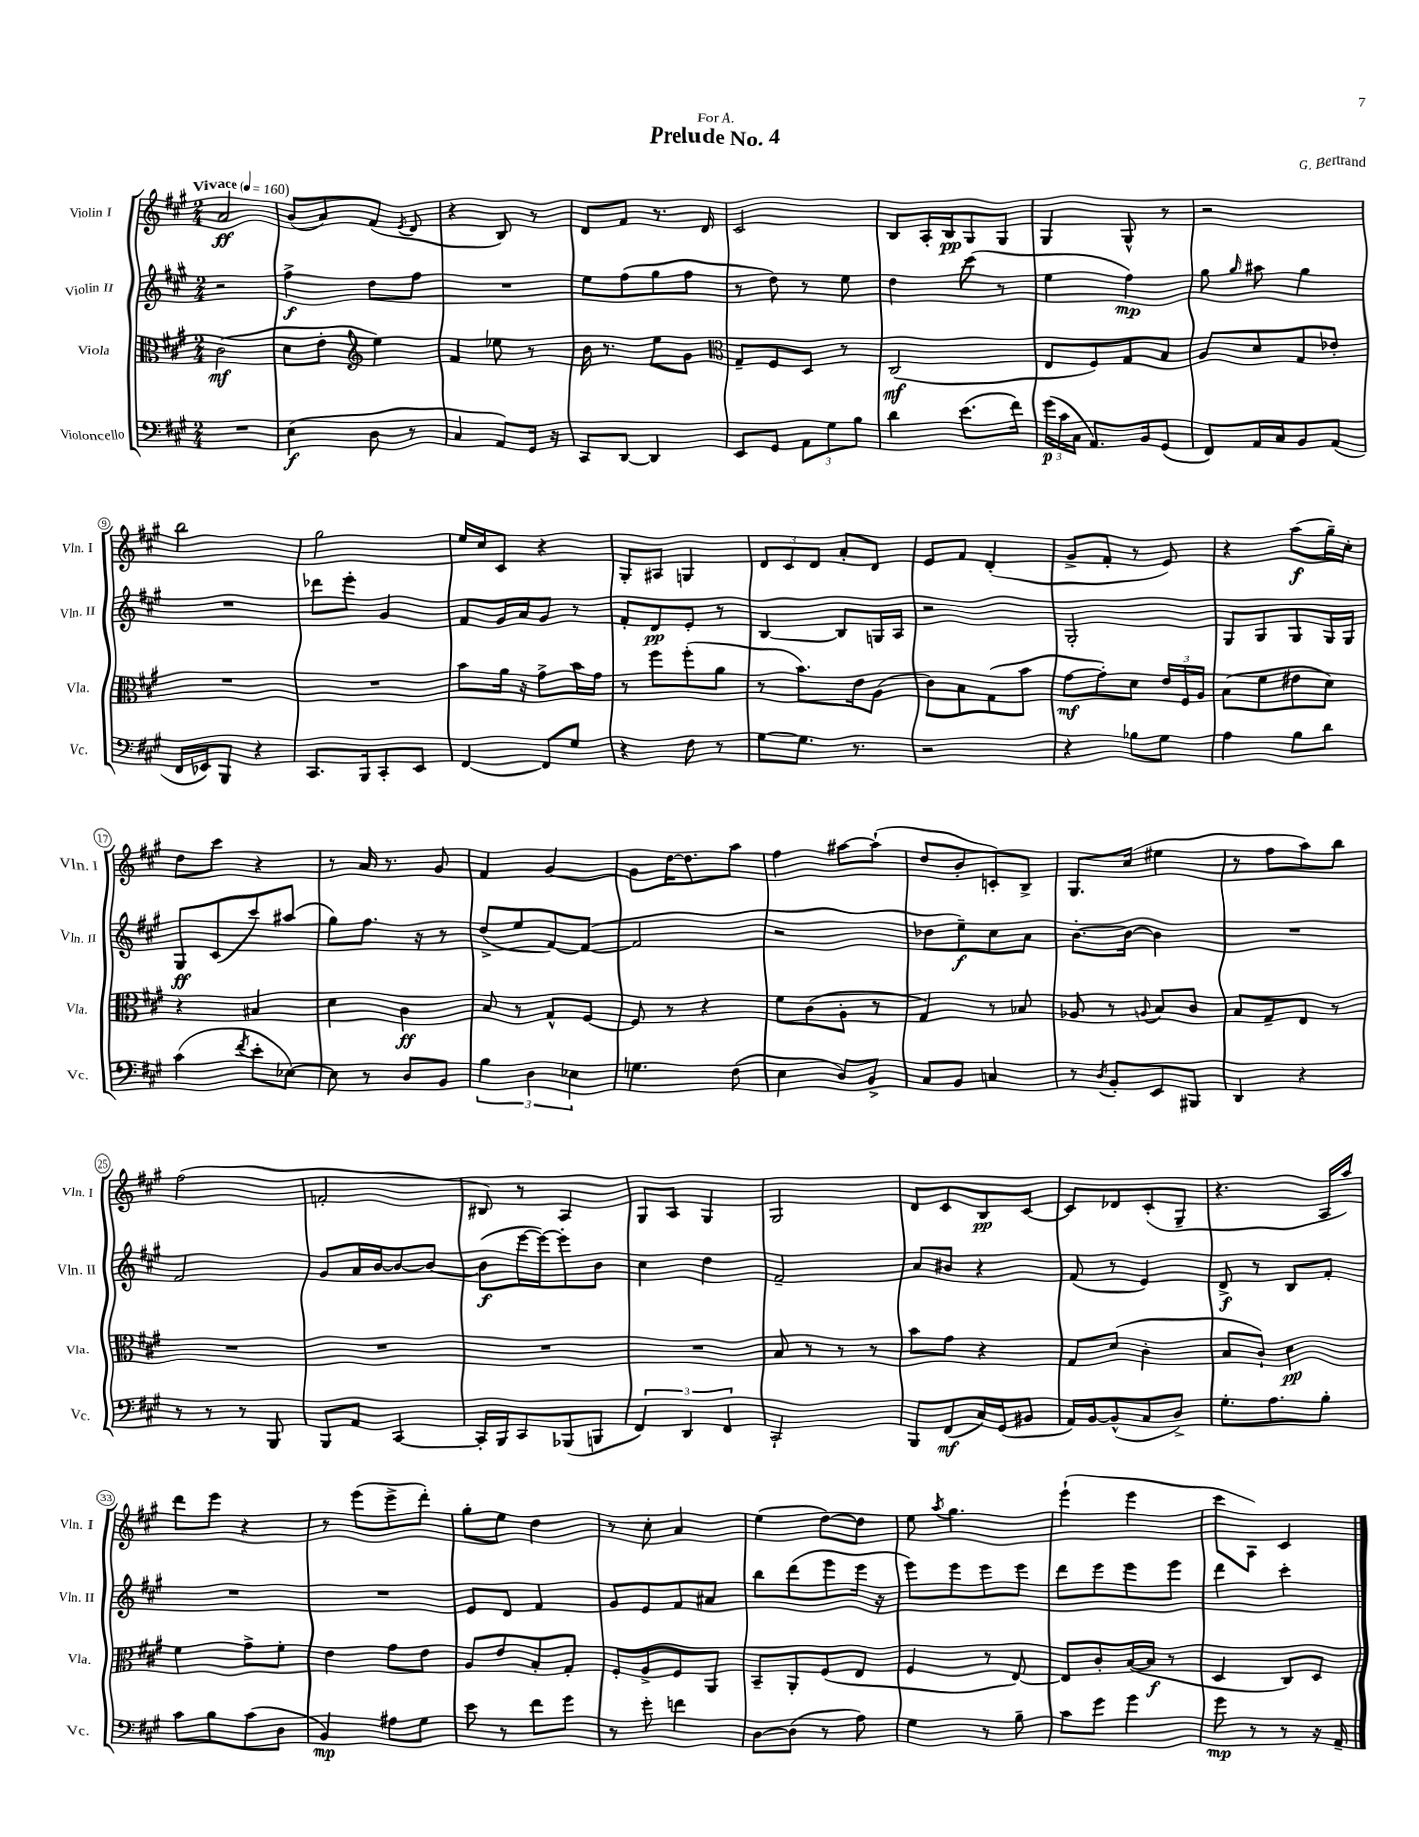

**kern	**dynam	**kern	**dynam	**kern	**dynam	**kern	**dynam
*part4	*part4	*part3	*part3	*part2	*part2	*part1	*part1
*staff4	*staff4	*staff3	*staff3	*staff2	*staff2	*staff1	*staff1
*I"Violoncello	*	*I"Viola	*	*I"Violin II	*	*I"Violin I	*
*I'Vc.	*	*I'Vla.	*	*I'Vln. II	*	*I'Vln. I	*
*clefF4	*	*clefC3	*	*clefG2	*	*clefG2	*
*k[f#c#g#]	*	*k[f#c#g#]	*	*k[f#c#g#]	*	*k[f#c#g#]	*
*M2/4	*	*M2/4	*	*M2/4	*	*M2/4	*
*MM160	*	*MM160	*	*MM160	*	*MM160	*
=1	=1	=1	=1	=1	=1	=1	=1
!	!	!	!	!	!	!LO:TX:a:B:t=Vivace	!
2r	.	(2c#\	mf	2r	.	2a/	ff
=2	=2	=2	=2	=2	=2	=2	=2
(4E\	f	8d\L	.	4ff#^\	f	(8b/L	.
.	.	8e'\J	.	.	.	8a/)	.
*	*	*clefG2	*	*	*	*	*
8D\	.	4ee\)	.	8dd\L	.	(8f#/J	.
.	.	.	.	.	.	8qe/	.
8r	.	.	.	8ff#\J	.	8d/	.
=3	=3	=3	=3	=3	=3	=3	=3
4C#/	.	4f#/	.	2r	.	4r	.
8AA/L)	.	8ee-X\	.	.	.	8B/)	.
16GG#/Jk	.	8r	.	.	.	8r	.
16r	.	.	.	.	.	.	.
=4	=4	=4	=4	=4	=4	=4	=4
8CC#/L	.	16b\	.	8ee\L	.	8d/L	.
.	.	8.r	.	.	.	.	.
[8DD/J	.	.	.	(8ff#\	.	8f#/J	.
4DD/]	.	8ee\L	.	8gg#\	.	8.r	.
.	.	8g#\J	.	8ff#\J	.	.	.
.	.	.	.	.	.	16d/	.
=5	=5	=5	=5	=5	=5	=5	=5
*	*	*clefC3	*	*	*	*	*
8EE/L	.	8G#~/L	.	8r	.	2c#/	.
8GG#/J	.	8F#/	.	8dd\)	.	.	.
12AA\L	.	8D/J	.	8r	.	.	.
12G#\	.	.	.	.	.	.	.
.	.	8r	.	8ee\	.	.	.
12B\J	.	.	.	.	.	.	.
=6	=6	=6	=6	=6	=6	=6	=6
4d\	.	(2C#/	mf	4dd\	.	8B/L	.
.	.	.	.	.	.	16A'/L	.
.	.	.	.	.	.	16B/J	pp
(8.e\L	.	.	.	(8ccc#\	.	8G#/	.
.	.	.	.	8r	.	8G#/J	.
16f#\Jk)	.	.	.	.	.	.	.
=7	=7	=7	=7	=7	=7	=7	=7
(24g#\LL	p	8E/L	.	4ee\	.	4G#/	.
24c#\	.	.	.	.	.	.	.
24C#\JJ	.	.	.	.	.	.	.
8.AA/L)	.	8F#/)	.	.	.	.	.
.	.	8G#/	.	4ff#\)	mp	8G#^^/	.
16BB/k	.	.	.	.	.	.	.
(8GG#/J	.	8B/J	.	.	.	8r	.
=8	=8	=8	=8	=8	=8	=8	=8
8FF#/L)	.	8A/L	.	8gg#\	.	2r	.
.	.	.	.	16qqgg#/	.	.	.
16AA/L	.	8d/	.	8aa#X\	.	.	.
16C#/J	.	.	.	.	.	.	.
8BB/	.	8G#/	.	4gg#\	.	.	.
(8AA/J	.	8e-X'/J	.	.	.	.	.
!!LO:LB:g=z
=9	=9	=9	=9	=9	=9	=9	=9
16FF#/LL	.	2r	.	2r	.	2bb\	.
16EE-X/J)	.	.	.	.	.	.	.
8BBB/J	.	.	.	.	.	.	.
4r	.	.	.	.	.	.	.
=10	=10	=10	=10	=10	=10	=10	=10
8.CC#/L	.	2r	.	8ddd-X\L	.	2gg#\	.
.	.	.	.	8eee'\J	.	.	.
16BBB/k	.	.	.	.	.	.	.
8CC#'/	.	.	.	4g#/	.	.	.
8EE/J	.	.	.	.	.	.	.
=11	=11	=11	=11	=11	=11	=11	=11
[4FF#/	.	8b\L	.	8f#/L	.	16ee/LL	.
.	.	.	.	.	.	16cc#/J	.
.	.	16a\Jk	.	16g#/L	.	8c#/J	.
.	.	16r	.	16a/J	.	.	.
8FF#/L]	.	8g#^\L	.	8g#/J	.	4r	.
8G#/J	.	16b\L	.	8r	.	.	.
.	.	16g#\JJ	.	.	.	.	.
=12	=12	=12	=12	=12	=12	=12	=12
4r	.	8r	.	8f#'/L	.	8G#'/L	.
.	.	8ff#\L	.	8d/	pp	8A#X/J	.
8F#\	.	(8ff#'\	.	8e'/J	.	4Gn/	.
8r	.	8a\J	.	8r	.	.	.
=13	=13	=13	=13	=13	=13	=13	=13
[8G#\L	.	8r	.	[4B/	.	12d/L	.
.	.	.	.	.	.	12c#/	.
8.G#\J]	.	8.b\L)	.	.	.	.	.
.	.	.	.	.	.	12d/J	.
.	.	.	.	8B/L]	.	8a'/L	.
8.r	.	16e\k	.	.	.	.	.
.	.	(8A\J	.	16Gn/L	.	8d/J	.
.	.	.	.	16A/JJ	.	.	.
=14	=14	=14	=14	=14	=14	=14	=14
2r	.	8c#\L)	.	2r	.	8e/L	.
.	.	8B\	.	.	.	8f#/J	.
.	.	(8G#\	.	.	.	(4d'/	.
.	.	8b\J	.	.	.	.	.
=15	=15	=15	=15	=15	=15	=15	=15
4r	.	[8g#\L	mf	2G#'/	.	8g#^/L	.
.	.	8g#'\])	.	.	.	8f#'/J	.
8B-X\L	.	8d\J	.	.	.	8r	.
8G#\J	.	24e/LL	.	.	.	8e/)	.
.	.	24F#/	.	.	.	.	.
.	.	24A/JJ	.	.	.	.	.
=16	=16	=16	=16	=16	=16	=16	=16
4A\	.	(8B\L	.	8G#/L	.	4r	.
.	.	8f#\	.	8G#/	.	.	.
8B\L	.	8e#X\	.	8G#/	.	(8aa\L	f
8d\J	.	8d\J)	.	16G#/L	.	16gg#~\L)	.
.	.	.	.	16G#/JJ	.	16cc#'\JJ	.
!!LO:LB:g=z
=17	=17	=17	=17	=17	=17	=17	=17
(4c#\	.	4r	.	8G#/L	ff	8dd\L	.
.	.	.	.	(8c#/	.	8ccc#\J	.
8qf#/	.	.	.	.	.	.	.
8e'\L	.	4B#X/	.	8ccc#/)	.	4r	.
[8E-X\J)	.	.	.	(8aa#X/J	.	.	.
=18	=18	=18	=18	=18	=18	=18	=18
8E-\]	.	4d\	.	8gg#\L)	.	8r	.
8r	.	.	.	8.ff#\J	.	16a/	.
.	.	.	.	.	.	8.r	.
8D/L	.	4c#\	ff	.	.	.	.
.	.	.	.	16r	.	.	.
8BB/J	.	.	.	8r	.	8g#/	.
=19	=19	=19	=19	=19	=19	=19	=19
6B\	.	8B/	.	(8dd^/L	.	4f#/	.
.	.	8r	.	8ee/	.	.	.
6D\	.	.	.	.	.	.	.
.	.	8G#^^/L	.	[8f#/)	.	[4g#/	.
6E-X\	.	.	.	.	.	.	.
.	.	[8F#/J	.	(8f#/J_	.	.	.
=20	=20	=20	=20	=20	=20	=20	=20
4.Gn\	.	8F#/]	.	2f#/]	.	8g#\L]	.
.	.	8r	.	.	.	[16dd\K	.
.	.	.	.	.	.	8.dd\]	.
.	.	4r	.	.	.	.	.
(8F#\	.	.	.	.	.	8aa\J	.
=21	=21	=21	=21	=21	=21	=21	=21
4E\	.	8f#\L	.	2r	.	4ff#\	.
.	.	(8c#\	.	.	.	.	.
8D/L)	.	8A'\J	.	.	.	[8aa#X\L	.
8BB^/J	.	8r	.	.	.	(8aa#`\J]	.
=22	=22	=22	=22	=22	=22	=22	=22
8C#/L	.	4G#/)	.	8dd-X\L	.	8dd/L	.
8BB/J	.	.	.	8ee~\)	f	8b'/	.
4Cn/	.	8r	.	8cc#\	.	8cn'/)	.
.	.	8B-X/	.	8a\J	.	8B^/J	.
=23	=23	=23	=23	=23	=23	=23	=23
8r	.	8A-X/	.	[8.b'\L	.	8.G#/L	.
8qD/	.	.	.	.	.	.	.
8BB'/L	.	8r	.	.	.	.	.
.	.	.	.	16b\Jk_	.	(16cc#/Jk	.
.	.	8qqAn/	.	.	.	.	.
8EE/	.	8B/L	.	4b\]	.	4ee#X\	.
8BBB#X/J	.	8c#/J	.	.	.	.	.
=24	=24	=24	=24	=24	=24	=24	=24
4DD/	.	8B/L	.	2r	.	8r	.
.	.	8G#~/	.	.	.	8ff#\L	.
4r	.	8E/J	.	.	.	8aa\)	.
.	.	8r	.	.	.	8bb\J	.
!!LO:LB:g=z
=25	=25	=25	=25	=25	=25	=25	=25
8r	.	2r	.	2f#/	.	(2ff#\	.
8r	.	.	.	.	.	.	.
8r	.	.	.	.	.	.	.
8BBB/	.	.	.	.	.	.	.
=26	=26	=26	=26	=26	=26	=26	=26
8BBB/L	.	2r	.	8g#/L	.	2fn'/	.
8AA/J	.	.	.	16a/L	.	.	.
.	.	.	.	[16b/J	.	.	.
[4CC#/	.	.	.	8b/_	.	.	.
.	.	.	.	8b/J_	.	.	.
=27	=27	=27	=27	=27	=27	=27	=27
16CC#'/LL]	.	2r	.	(8b\L]	f	8B#X/)	.
16BBB/J	.	.	.	.	.	.	.
8CC#/	.	.	.	[16eee\L	.	8r	.
.	.	.	.	16eee\J_)	.	.	.
(8BBB-X/	.	.	.	8eee'\]	.	4A/	.
8BBBn/J	.	.	.	8b\J	.	.	.
=28	=28	=28	=28	=28	=28	=28	=28
6FF#/)	.	2r	.	4cc#\	.	8G#/L	.
.	.	.	.	.	.	8A/J	.
6DD/	.	.	.	.	.	.	.
.	.	.	.	4dd\	.	4G#/	.
6FF#/	.	.	.	.	.	.	.
=29	=29	=29	=29	=29	=29	=29	=29
2CC#`/	.	8B/	.	2f#~/	.	2G#/	.
.	.	8r	.	.	.	.	.
.	.	8r	.	.	.	.	.
.	.	8r	.	.	.	.	.
=30	=30	=30	=30	=30	=30	=30	=30
8BBB/L	.	8b\L	.	8a/L	.	8d/L	.
(8FF#/	mf	8g#\J	.	8b#X/J	.	8c#/	.
16C#/L)	.	4r	.	4r	.	8B/	pp
(16GG#/J	.	.	.	.	.	.	.
8BB#X/J	.	.	.	.	.	[8c#/J	.
=31	=31	=31	=31	=31	=31	=31	=31
16AA/LL)	.	8G#/L	.	(8f#/	.	8c#/L]	.
[16BB/J	.	.	.	.	.	.	.
(8BB^^/]	.	(8d/J	.	8r	.	8d-X/	.
8C#/	.	4c#'\	.	4e/)	.	(8c#'/	.
8D^/J)	.	.	.	.	.	8G#~/J	.
=32	=32	=32	=32	=32	=32	=32	=32
8.G#'\L	.	8B/L	.	8d^/	f	4.r	.
.	.	8c#`/J)	.	8r	.	.	.
8.A\	.	.	.	.	.	.	.
.	.	4d\	pp	8B/L	.	.	.
8B'\J	.	.	.	8f#'/J	.	16A/LL	.
.	.	.	.	.	.	16aa/JJ)	.
!!LO:LB:g=z
=33	=33	=33	=33	=33	=33	=33	=33
8c#\L	.	4f#\	.	2r	.	8ddd\L	.
8B\	.	.	.	.	.	8eee\J	.
(8c#\	.	8g#^\L	.	.	.	4r	.
8D\J	.	8f#'\J	.	.	.	.	.
=34	=34	=34	=34	=34	=34	=34	=34
4BB/)	mp	4e\	.	2r	.	8r	.
.	.	.	.	.	.	(8eee\L	.
8A#X\L	.	8g#\L	.	.	.	8eee^\	.
8G#\J	.	8e\J	.	.	.	8ddd'\J)	.
=35	=35	=35	=35	=35	=35	=35	=35
8e\	.	8A/L	.	8e/L	.	8gg#'\L	.
8r	.	8e/	.	8d/J	.	8ee\J	.
8f#\L	.	8B'/	.	4f#/	.	4dd\	.
8g#\J	.	8G#'/J	.	.	.	.	.
=36	=36	=36	=36	=36	=36	=36	=36
8r	.	8F#'/L	.	8g#/L	.	8r	.
8g#'\	.	8A^/	.	8e/	.	8cc#'\	.
4fn\	.	8F#/	.	8f#/	.	4a/	.
.	.	8AA/J	.	8a#X/J	.	.	.
=37	=37	=37	=37	=37	=37	=37	=37
[8D\L	.	8BB~/L	.	8bb\L	.	(4ee\	.
(8D\J]	.	8AA'/	.	(8ddd\	.	.	.
8r	.	(8F#/	.	8eee\	.	[8dd\L)	.
8A\)	.	8E/J	.	16eee\Jk	.	8dd\J]	.
.	.	.	.	16r	.	.	.
=38	=38	=38	=38	=38	=38	=38	=38
4G#\	.	4F#/	.	8eee\L)	.	8ee\	.
.	.	.	.	.	.	8qaa/	.
.	.	.	.	8eee\	.	4.gg#\	.
8r	.	8r	.	8eee\	.	.	.
8B~\	.	[8E/)	.	8eee\J	.	.	.
=39	=39	=39	=39	=39	=39	=39	=39
8c#\L	.	8E/L]	.	8ddd\L	.	(4eee`\	.
8g#\J	.	8c#'/	.	8eee\	.	.	.
4g#\	.	([16B/L	.	8eee\	.	4eee\	.
.	.	16B/JJ]	f	.	.	.	.
.	.	8r	.	8eee\J	.	.	.
=40	=40	=40	=40	=40	=40	=40	=40
8g#\	mp	4D/	.	4ddd\	.	8ccc#\L	.
8r	.	.	.	.	.	8A\J)	.
8r	.	8C#/L)	.	4ccc#'\	.	4c#/	.
16r	.	8D/J	.	.	.	.	.
16AA~/	.	.	.	.	.	.	.
==	==	==	==	==	==	==	==
*-	*-	*-	*-	*-	*-	*-	*-
